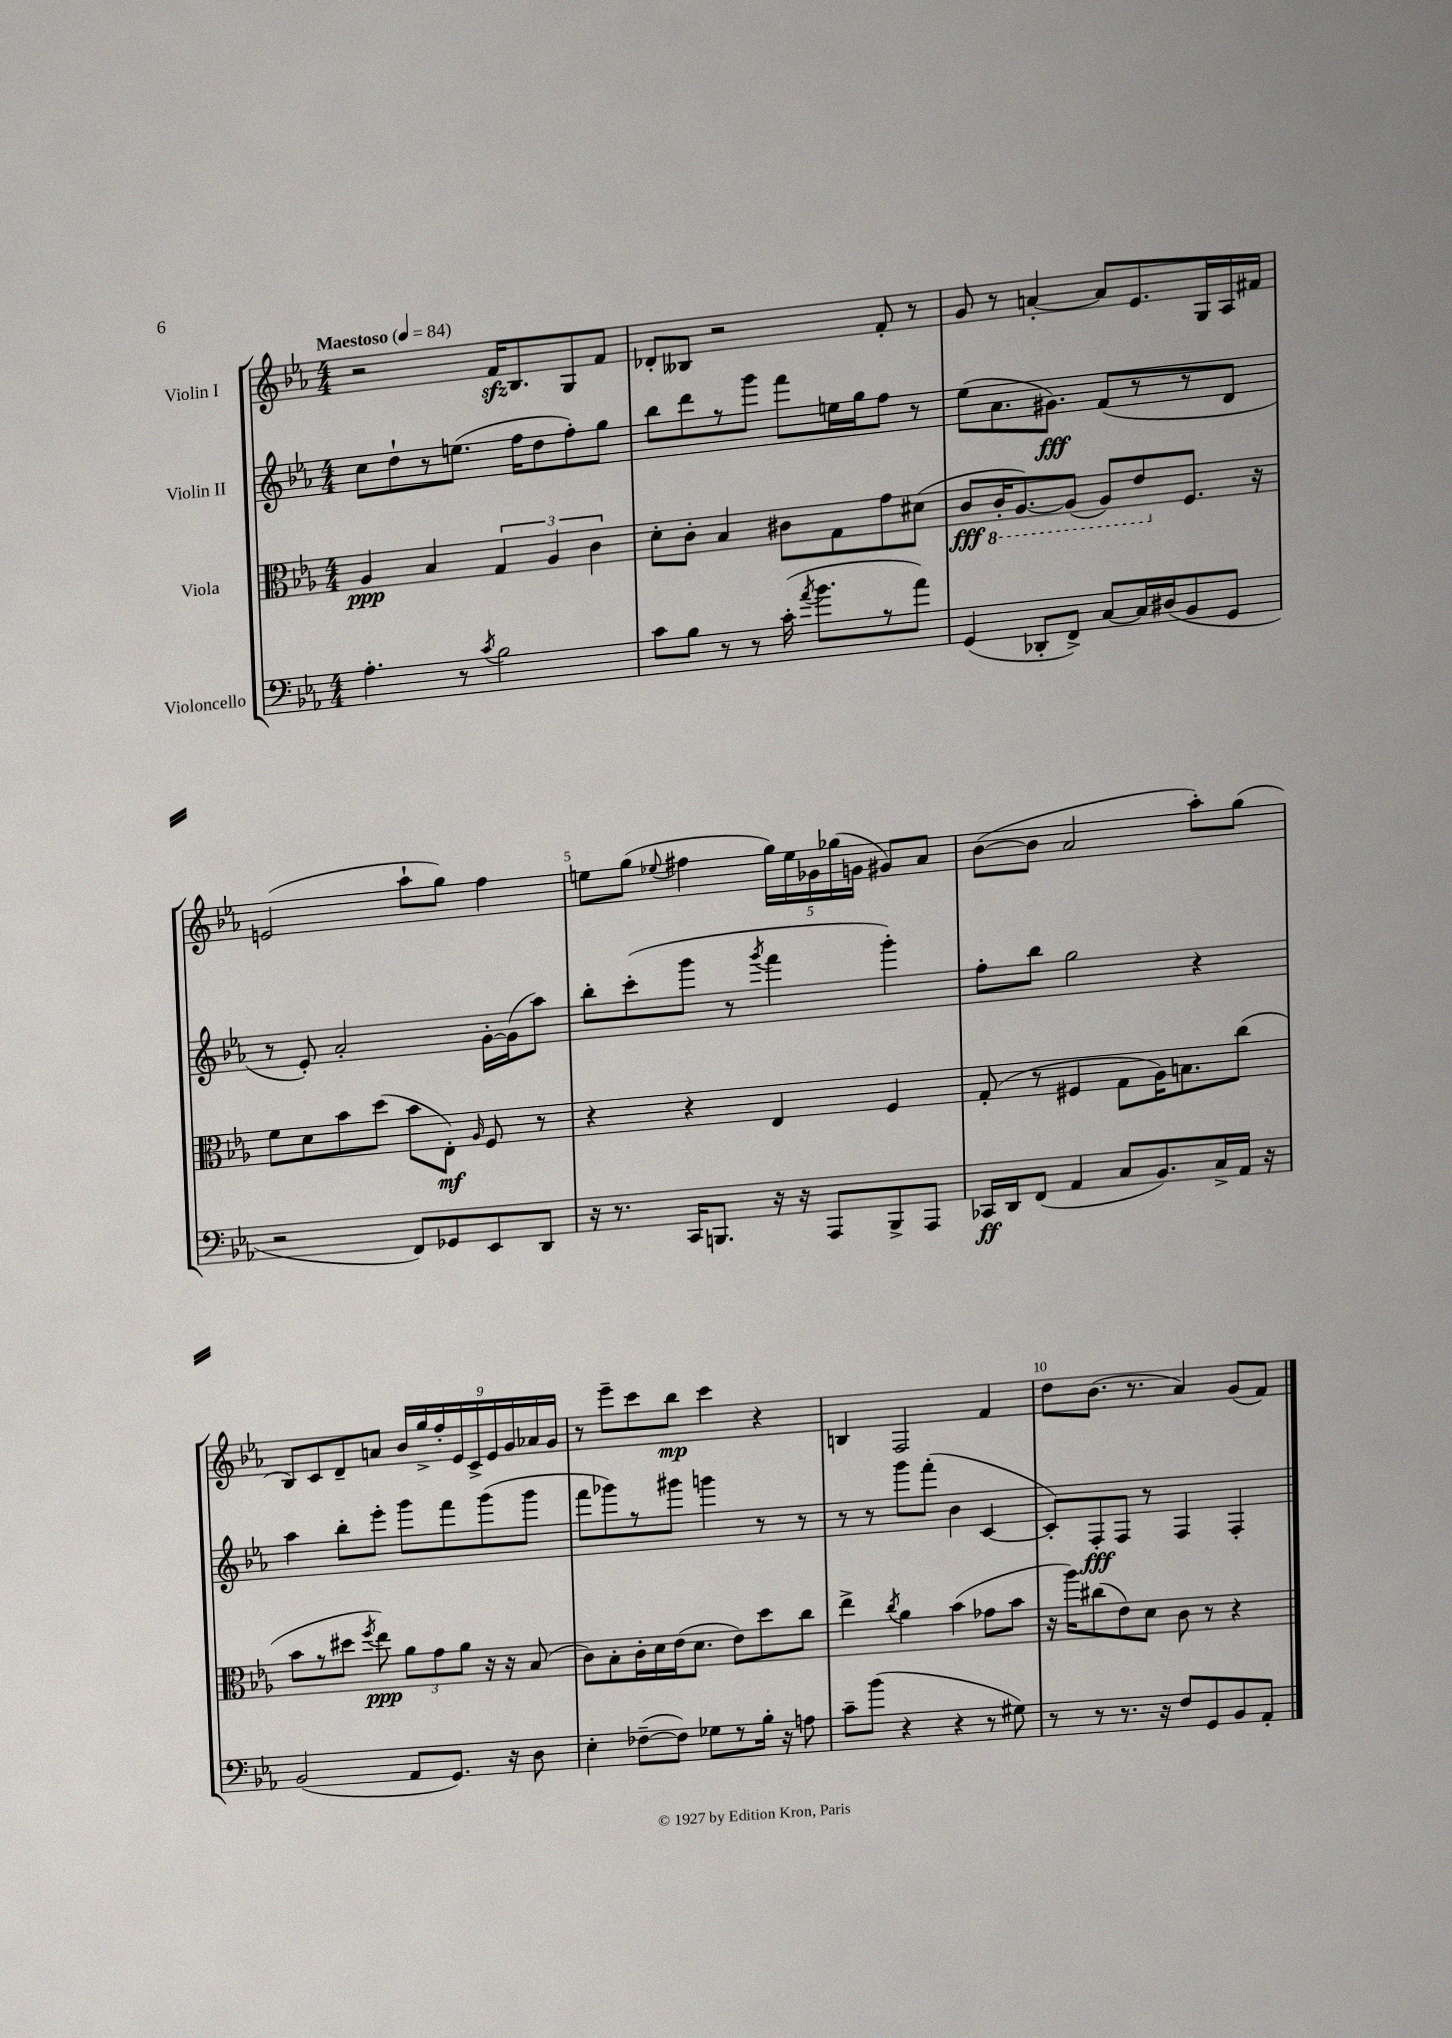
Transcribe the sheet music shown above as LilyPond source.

<<
\new StaffGroup <<
\new Staff = "s0" \with { instrumentName = "Violin I" } {
    \clef treble \key ees \major \numericTimeSignature \time 4/4 \tempo "Maestoso" 4 = 84
    \autoBeamOff r2 f'16[\sfz bes8. g8 f'8] |
    des'8[-. beses8] r2 f'8-. r8 |
    g'8 r8 a'4~-. a'8[ ees'8. g16 aes16 fis'16] |
    e'2( aes''8[-! g''8]) f''4 |
    e''8[ g''8]( \appoggiatura { ees''8 } fis''4 \tuplet 5/4 { g''16[) ees''16 ges'16 ges''16( g'16] } gis'8[) aes'8] |
    bes'8[~( bes'8] aes'2 aes''8[-.) g''8]( |
    bes8[) c'8 d'8-- a'8] \tuplet 9/8 { bes'16[ g''16-> f''16-. ees'16 c'16-> ees'16 g'16 aes'16 g'16] } |
    r8 ees'''8[-- c'''8 bes''8]\mp c'''4 r4 |
    b4 f2 f'4 |
    d''8[ bes'8.]( r8. aes'4) g'8[( f'8]) \bar "|." |
}
\new Staff = "s1" \with { instrumentName = "Violin II" } {
    \clef treble \key ees \major \numericTimeSignature \time 4/4
    \autoBeamOff c''8[ d''8-! r8 e''8.]( f''16[ d''8 f''8-.) g''8] |
    bes''8[ d'''8 r8 g'''8] f'''8[ e''16 g''16 f''8] r8 |
    ees''8[( aes'8. gis'8.]\fff) f'8[( r8 r8 d'8] |
    r8 ees'8-.) aes'2-. g'16[~-. g'16( aes''8]) |
    bes''8[-. c'''8-.( g'''8] r8 \acciaccatura { g'''8 } f'''4 g'''4-.) |
    f''8[-. bes''8] g''2 r4 |
    aes''4 bes''8[-. ees'''8]-. g'''8[ f'''8 g'''8( g'''8] |
    f'''8[ ges'''8) r8 gis'''8] g'''4 r8 r8 |
    r8 r8 g'''8[ f'''8]-.( bes'4 c'4~ |
    c'8[-.) f8-.\fff f8] r8 f4 f4-. \bar "|." |
}
\new Staff = "s2" \with { instrumentName = "Viola" } {
    \clef alto \key ees \major \numericTimeSignature \time 4/4
    \autoBeamOff aes4\ppp bes4 \tuplet 3/2 { g4 aes4 c'4 } |
    d'8[-. c'8]-. bes4 cis'8[ g8 g'8 dis'8]( |
    c'8[\fff \ottava #-1 c16-. aes,8.~) aes,8]( aes,8[) ees8 \ottava #0 f8.] r16 |
    f'8[ d'8 bes'8 d''8]( bes'8[ ees8]-.\mf) \grace { aes16 } f8 r8 |
    r4 r4 ees4 f4 |
    g8-.( r8 fis4 g8[ aes16) b8. c''8]( |
    bes'8[ r8 dis''8] \acciaccatura { f''8 } ees''8\ppp) \tuplet 3/2 { aes'8[ g'8 aes'8] } r16 r16 bes8( |
    c'8[) bes8-. c'16-. d'16 ees'16( d'8.] ees'8[) d''8 c''8] |
    ees''4-> \acciaccatura { c''8 } aes'4 bes'4( ges'8[ bes'8] |
    r16 aes''16[) cis''8( ees'8) d'8] c'8 r8 r4 \bar "|." |
}
\new Staff = "s3" \with { instrumentName = "Violoncello" } {
    \clef bass \key ees \major \numericTimeSignature \time 4/4
    \autoBeamOff aes4.-. r8 \acciaccatura { c'8 } bes2 |
    c'8[ bes8] r8 r8 c'16-.( \acciaccatura { aes'8 } bes'8.[ r8 aes'8]) |
    g,4( des,8[-. f,8]->) c8[~ c16 dis16( bes,8 g,8] |
    r2 f,8[) ges,8 ees,8 d,8] |
    r16 r8. c,16[ b,,8.] r16 r16 aes,,8[ b,,8-> aes,,8] |
    ces,16[\ff d,16 f,8]( aes,4 c8[ bes,8.) c16-> aes,16] r16 |
    bes,2( aes,8[ g,8.]) r16 d8 |
    ees4-. fes8[~--( fes8]) ges8[ r8 bes16]-. r16 a8 |
    c'8[-- bes'8]( r4 r4 r8 gis8) |
    r8 r8 r8. r16 f8[ g,8 bes,8 aes,8]-. \bar "|." |
}
>>
>>
\layout { \context { \Score \override BarNumber.break-visibility = ##(#f #t #t) barNumberVisibility = #(every-nth-bar-number-visible 5) } }
